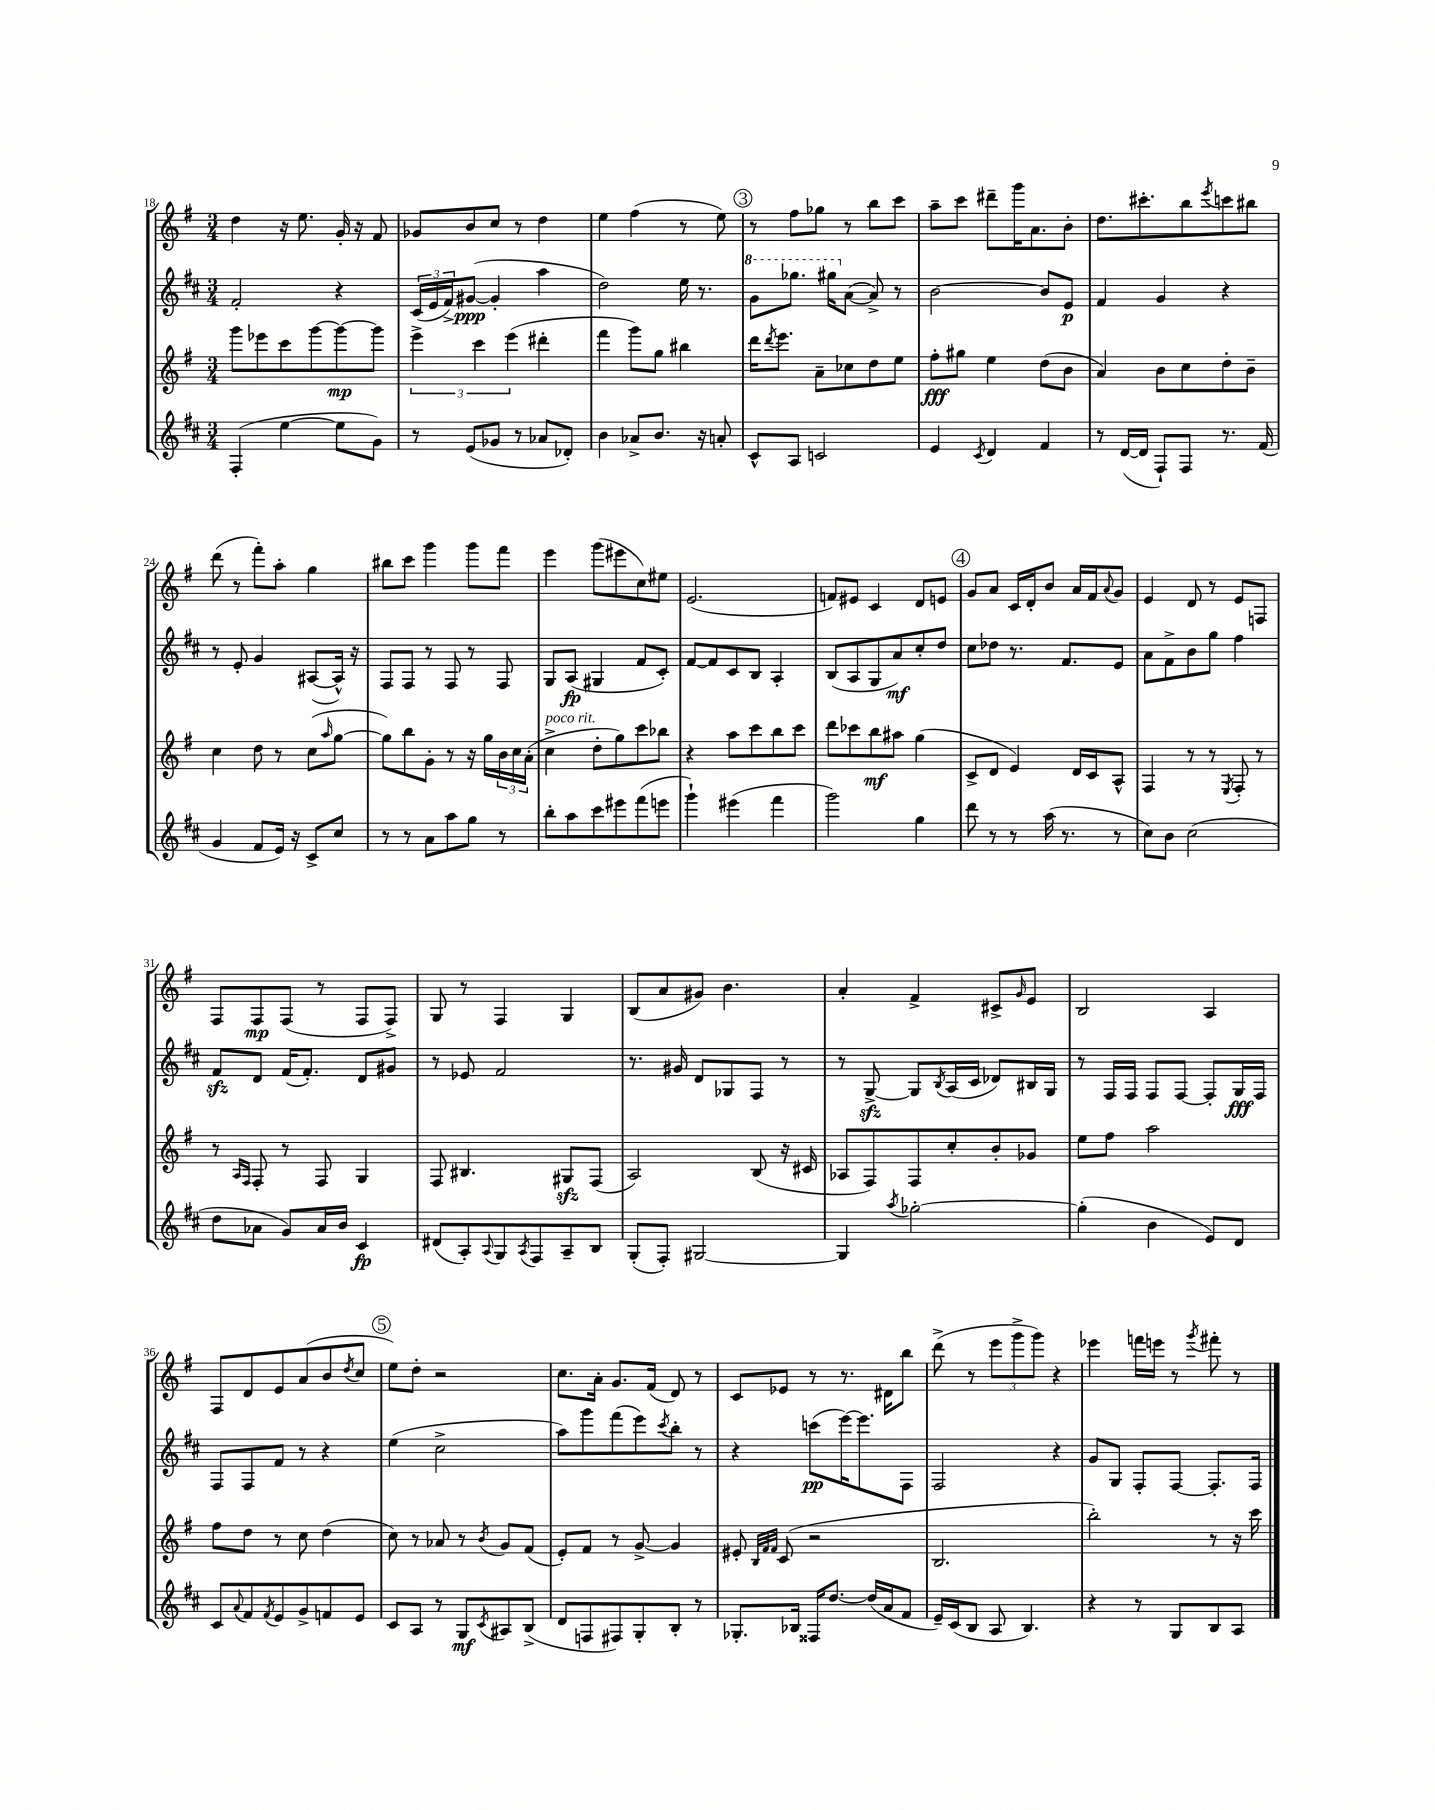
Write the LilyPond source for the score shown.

<<
\new StaffGroup <<
\new Staff = "s0" {
    \clef treble \key g \major \numericTimeSignature \time 3/4
    d''4 r16 e''8. g'16-. r16 fis'8 |
    ges'8 b'8 c''8 r8 d''4 |
    e''4 fis''4( r8 e''8) |
    \mark \markup { \circle "3" } r8 fis''8 ges''8 r8 b''8 c'''8 |
    a''8-- c'''8 dis'''8-- g'''16 a'8. b'8-. |
    d''8. cis'''8.-. b''8 \acciaccatura { e'''8 } c'''8 bis''8 |
    d'''8( r8 fis'''8-.) a''8-. g''4 |
    bis''8 c'''8 g'''4 g'''8 fis'''8 |
    e'''4 g'''8( eis'''8 c''8) eis''8 |
    e'2.( |
    f'8) eis'8 c'4 d'8 e'8 |
    \mark \markup { \circle "4" } g'8 a'8 c'16 d'16-. b'8 a'16 fis'16 \appoggiatura { a'8 } g'8 |
    e'4 d'8 r8 e'8 f8 |
    fis8 fis8\mp fis8( r8 fis8 fis8->) |
    g8 r8 fis4 g4 |
    b8( a'8 gis'8) b'4. |
    a'4-. fis'4-> cis'8-> \grace { g'16 } e'8 |
    b2 a4 |
    fis8 d'8 e'8 a'8( b'8 \acciaccatura { d''8 } c''8 |
    \mark \markup { \circle "5" } e''8) d''8-. r2 |
    c''8. a'16-. g'8. fis'16( d'8) r8 |
    c'8 ees'8 r8 r8. dis'16 b''8 |
    d'''8->( r8 \tuplet 3/2 { e'''8 g'''8-> g'''8) } r4 |
    ees'''4 f'''16 e'''16 r8 \acciaccatura { g'''8 } fis'''8-. r8 \bar "|." |
}
\new Staff = "s1" {
    \clef treble \key d \major \numericTimeSignature \time 3/4
    fis'2-. r4 |
    \tuplet 3/2 { cis'16( e'16 fis'16->) } gis'8~\ppp( gis'4-. a''4 |
    d''2) e''16 r8. |
    \mark \markup { \circle "3" } \ottava #1 g''8 ges'''8. gis'''16 \ottava #0 a'8~( a'8->) r8 |
    b'2~ b'8 e'8\p |
    fis'4 g'4 r4 |
    r8 e'8-. g'4 ais8~( ais16-^) r16 |
    fis8 fis8 r8 fis8 r8 fis8 |
    g8 a8\fp( gis4 fis'8 cis'8-.) |
    fis'8~ fis'8 cis'8 b8 a4-. |
    b8( a8 g8 a'8\mf) cis''8-. d''8 |
    \mark \markup { \circle "4" } cis''8 des''8 r8. fis'8. e'8 |
    a'8 fis'8-> b'8 g''8 fis''4 |
    fis'8\sfz d'8 fis'16( fis'8.-.) d'8 gis'8 |
    r8 ees'8 fis'2 |
    r8. gis'16 d'8 ges8 fis8 r8 |
    r8 g8~->\sfz g8 \acciaccatura { b8 } a16( cis'16 des'8) bis16 g16 |
    r8 fis16 fis16 fis8 fis8~ fis8-. g16\fff fis16 |
    fis8 fis8 fis'8 r8 r4 |
    \mark \markup { \circle "5" } e''4( cis''2-> |
    a''8) g'''8 fis'''8( e'''8) \acciaccatura { cis'''8 } b''8-. r8 |
    r4 c'''8\pp( e'''16~) e'''8. fis8 |
    fis2 r4 |
    g'8 g8 fis8-. fis8~ fis8.-. fis16 \bar "|." |
}
\new Staff = "s2" {
    \clef treble \key g \major \numericTimeSignature \time 3/4
    g'''8 ees'''8 c'''8 g'''8~ g'''8~\mp g'''8 |
    \tuplet 3/2 { e'''4-> c'''4 e'''4( } dis'''4-. |
    fis'''4 g'''8) g''8 bis''4 |
    \mark \markup { \circle "3" } d'''16 \acciaccatura { d'''8 } e'''8. a'8-- ces''8 d''8 e''8 |
    fis''8-.\fff gis''8 e''4 d''8( b'8 |
    a'4) b'8 c''8 d''8-. b'8-- |
    c''4 d''8 r8 c''8( \grace { a''16 } g''8~ |
    g''8) b''8 g'8-. r8 r16 g''16 \tuplet 3/2 { b'16 c''16 a'16-.( } |
    c''4->^\markup { \italic "poco rit." } d''8-. g''8) c'''8 bes''8 |
    r4 a''8 c'''8 b''8 c'''8 |
    d'''8 ces'''8 b''8\mf ais''8 g''4( |
    \mark \markup { \circle "4" } c'8-> d'8 e'4) d'16 c'16 a8-^ |
    fis4 r8 r8 \acciaccatura { e8 } fis8-. r8 |
    r8 \grace { a16 fis16 } fis8-. r8 fis8 g4 |
    fis8 bis4. gis8\sfz fis8( |
    a2) b8( r16 cis'16 |
    aes8 fis8) fis8 c''8-. b'8-. ges'8 |
    e''8 fis''8 a''2 |
    fis''8 d''8 r8 c''8 d''4( |
    \mark \markup { \circle "5" } c''8) r8 aes'8 r8 \acciaccatura { b'8 } g'8 fis'8( |
    e'8-.) fis'8 r8 g'8~-> g'4 |
    eis'8-. \grace { b32 fis'32 fis'32 } c'8( r2 |
    b2. |
    b''2-.) r8 r16 c'''16 \bar "|." |
}
\new Staff = "s3" {
    \clef treble \key d \major \numericTimeSignature \time 3/4
    fis4-.( e''4~ e''8 g'8) |
    r8 e'8( ges'8 r8 aes'8 des'8-.) |
    b'4 aes'8-> b'8. r16 a'8-. |
    \mark \markup { \circle "3" } cis'8-^ a8 c'2 |
    e'4 \acciaccatura { cis'8 } d'4 fis'4 |
    r8 d'16~( d'16 fis8-!) fis8 r8. fis'16( |
    g'4 fis'8 e'16) r16 cis'8-> cis''8 |
    r8 r8 a'8 a''8 g''8 r8 |
    b''8-. a''8 cis'''8 eis'''8 fis'''8( e'''8 |
    g'''4-!) eis'''4( fis'''4 |
    g'''2) g''4 |
    \mark \markup { \circle "4" } d'''8 r8 r8 a''16( r8. r8 |
    cis''8) b'8 cis''2( |
    d''8 aes'8 g'8) aes'16 b'16 cis'4\fp |
    dis'8( a8-.) \appoggiatura { a8 } g8 \acciaccatura { a8 } fis8 a8-- b8 |
    g8-.( fis8-.) gis2~ |
    gis4 \acciaccatura { a''8 } ges''2~-. |
    ges''4-.( b'4 e'8) d'8 |
    cis'8 \appoggiatura { a'8 } fis'8 \acciaccatura { fis'8 } e'8 g'8-> f'8 e'8 |
    \mark \markup { \circle "5" } cis'8 a8 r8 g8\mf \acciaccatura { cis'8 } ais8 b8->( |
    d'8 f8 fis8) g8-. b8-. r8 |
    ges8.-. bes16 fisis16 d''8.~ d''16( a'16 fis'8 |
    e'16--) cis'16( b8 a8 b4.) |
    r4 r8 g8 b8 a8 \bar "|." |
}
>>
>>
\layout { \context { \Score currentBarNumber = #18 } }
